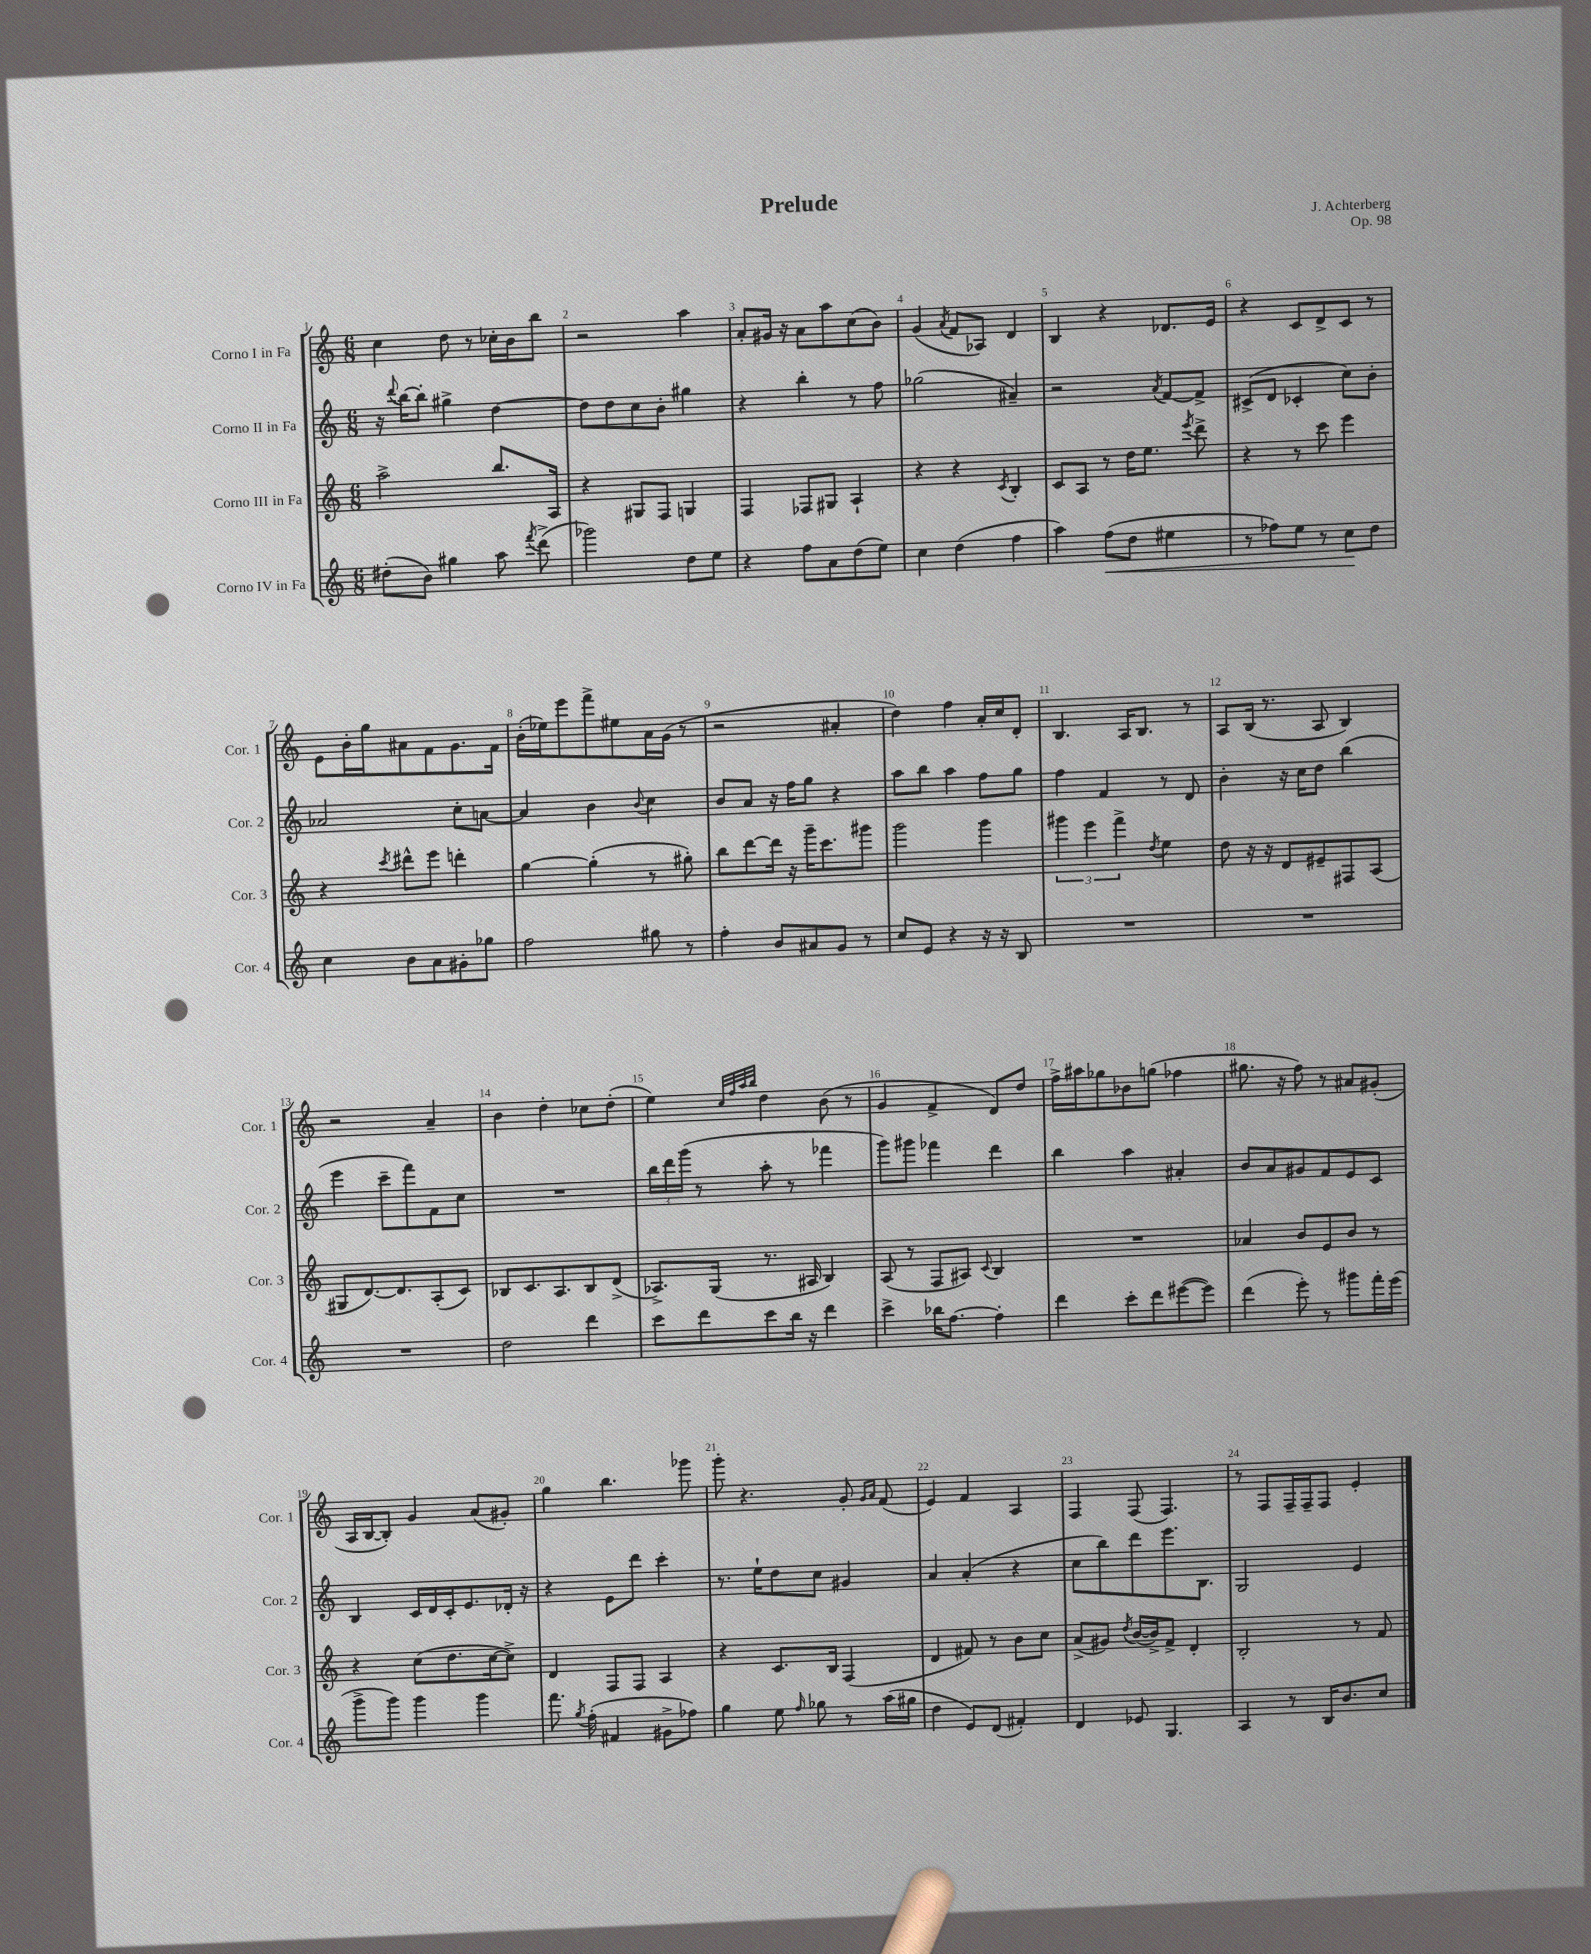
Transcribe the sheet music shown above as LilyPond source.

\header { title = "Prelude" composer = "J. Achterberg" opus = "Op. 98" }
<<
\new StaffGroup <<
\new Staff = "s0" \with { instrumentName = "Corno I in Fa" shortInstrumentName = "Cor. 1" } {
    \clef treble \key c \major \numericTimeSignature \time 6/8
    \autoBeamOff c''4 d''8 r8 ces''16[-. b'16 b''8] |
    r2 a''4 |
    a'8[-. gis'16] r16 a'8[ a''8 c''8( b'8]) |
    g'4( \acciaccatura { a'8 } f'8[ aes8]) d'4 |
    b4 r4 des'8.[ e'16] |
    r4 c'8[ d'8-> c'8] r8 |
    e'8[ b'16-. g''16 ais'8 f'8 g'8. f'16] |
    b'16[-.( ees''16) e'''8 f'''8-> eis''8 a'16 g'16]( r8 |
    r2 ais'4-. |
    d''4) f''4 a'16[-. c''16 d'8]-. |
    b4. a16[ b8.] r8 |
    a8[ b16]( r8. a8 b4) |
    r2 a'4-- |
    b'4 d''4-. ces''8[ d''8]-.( |
    e''4) \grace { c''32[ f''32 a''32 b''32] } d''4 b'8( r8 |
    g'4 f'4-> d'8[) d''8] |
    f''16[-> ais''16 ges''8 bes'8 g''8]( fes''4 |
    gis''8. r16 f''8) r8 ais'8[ gis'8]-.( |
    a16[ b16~ b8]-.) g'4 a'8[( gis'8]-.) |
    g''4 b''4. ges'''8 |
    g'''8-. r4. g'8-. \grace { g'16[ a'16] } f'8( |
    e'4) f'4 a4 |
    f4 f8( f4.) |
    r8 f8[ f16-- f16-- f8] e'4-. \bar "|." |
}
\new Staff = "s1" \with { instrumentName = "Corno II in Fa" shortInstrumentName = "Cor. 2" } {
    \clef treble \key c \major \numericTimeSignature \time 6/8
    \autoBeamOff r16 \appoggiatura { d'''8 } b''16[~ b''8]-. gis''4-> d''4~ |
    d''8[ d''8 c''8 b'8]-. gis''4 |
    r4 b''4-. r8 f''8 |
    ges''2( ais'4--) |
    r2 \acciaccatura { a'8 } f'8[~ f'8]-> |
    cis'8[->( d'8] ces'4-. c''8[) b'8]-. |
    aes'2 c''8[-. a'8]~ |
    a'4 b'4 \appoggiatura { b'8 } c''4 |
    b'8[ a'8] r16 f''16[ g''8] r4 |
    a''8[ b''8] a''4 f''8[ g''8] |
    f''4 f'4 r8 d'8 |
    b'4-. r16 c''16[ d''8] b''4( |
    e'''4 c'''8[-- f'''8) f'8 c''8] |
    R2. |
    \tuplet 3/2 { b''16[ d'''16 g'''16]( } r8 a''8-. r8 fes'''4 |
    g'''8[) gis'''8] fes'''4 d'''4 |
    b''4 a''4 ais'4-. |
    b'8[ a'8 gis'8 f'8 e'8 c'8] |
    b4 c'16[ d'16 c'16-. e'8. des'16]-. r16 |
    r4 e'8[ d'''8] c'''4-. |
    r8. e''16[-! d''8 c''8] gis'4 |
    a'4 a'4-.( r4 |
    c''8[ b''8) d'''8 e'''8. b8.] |
    g2 e'4 \bar "|." |
}
\new Staff = "s2" \with { instrumentName = "Corno III in Fa" shortInstrumentName = "Cor. 3" } {
    \clef treble \key c \major \numericTimeSignature \time 6/8
    \autoBeamOff a''2-> b''8.[ a16] |
    r4 gis8[ f8] g4 |
    f4 fes8[ gis8] a4-! |
    r4 r4 \acciaccatura { c'8 } b4-. |
    c'8[ a8] r8 d''16[ e''8.] \acciaccatura { e'''8 } d'''8-> |
    r4 r8 c'''8 e'''4 |
    r4 \acciaccatura { c'''8 } dis'''8[-^ e'''8] d'''4-. |
    g''4~ g''4-.( r8 gis''8-.) |
    b''8[ d'''8~ d'''16] r16 g'''16[-- c'''8. gis'''8] |
    g'''2 g'''4 |
    \tuplet 3/2 { gis'''4 e'''4 f'''4-> } \acciaccatura { d''8 } e''4 |
    d''8 r16 r16 d'8[ eis'8-- fis8 a8]( |
    gis8[ d'8.~) d'8. a8-.( c'8]) |
    bes8[ c'8. a8. bes8 d'8]->( |
    aes8.[->) g16]( r8. ais16 b4) |
    a8( r8 f8[ ais8]) \appoggiatura { c'8 } b4 |
    R2. |
    aes'4 b'8[ e'8 b'8] r8 |
    r4 c''8[( d''8. c''16~ c''8]->) |
    d'4 f8[ f8] a4 |
    r4 c'8.[ b16] f4( |
    d'4 fis'8) r8 b'8[ c''8] |
    a'8[->( gis'8]) \acciaccatura { d''8 } b'16[~( b'16->) f'8]-> d'4-. |
    b2-. r8 f'8 \bar "|." |
}
\new Staff = "s3" \with { instrumentName = "Corno IV in Fa" shortInstrumentName = "Cor. 4" } {
    \clef treble \key c \major \numericTimeSignature \time 6/8
    \autoBeamOff dis''8[-.( b'8]) gis''4 a''8 \acciaccatura { f'''8 } d'''8->( |
    ges'''2) d''8[ e''8] |
    r4 f''8[ a'8 d''8( e''8]) |
    c''4 d''4( f''4 |
    a''4) f''8[\<( d''8] eis''4 |
    r8 fes''8[) e''8] r8 c''8[\! d''8] |
    c''4 b'8[ a'8 gis'8-. ges''8] |
    f''2 gis''8 r8 |
    f''4-. b'8[ ais'8 g'8] r8 |
    c''8[ e'8] r4 r16 r16 b8 |
    R2. |
    R2. |
    R2. |
    d''2 d'''4 |
    c'''8[ d'''8 c'''8 b''16] r16 d'''4 |
    c'''4-> bes''16[ f''8.]~ f''4-. |
    d'''4 c'''8[-. d'''8 eis'''8~( eis'''8]) |
    d'''4( e'''8-.) r8 gis'''8[ f'''16-. e'''16]( |
    g'''8[-> g'''8]) g'''4 g'''4 |
    f'''8. \acciaccatura { g''8 } f''16-.( fis'4 gis'8[-> fes''8]) |
    g''4 e''8 \grace { f''16 } ges''8 r8 a''16[( gis''16] |
    d''4 e'8[) d'8]( fis'4-.) |
    d'4 ees'8 g4. |
    a4 r8 b16[ b'8. c''8] \bar "|." |
}
>>
>>
\layout { \context { \Score \override BarNumber.break-visibility = ##(#f #t #t) barNumberVisibility = #all-bar-numbers-visible } }
